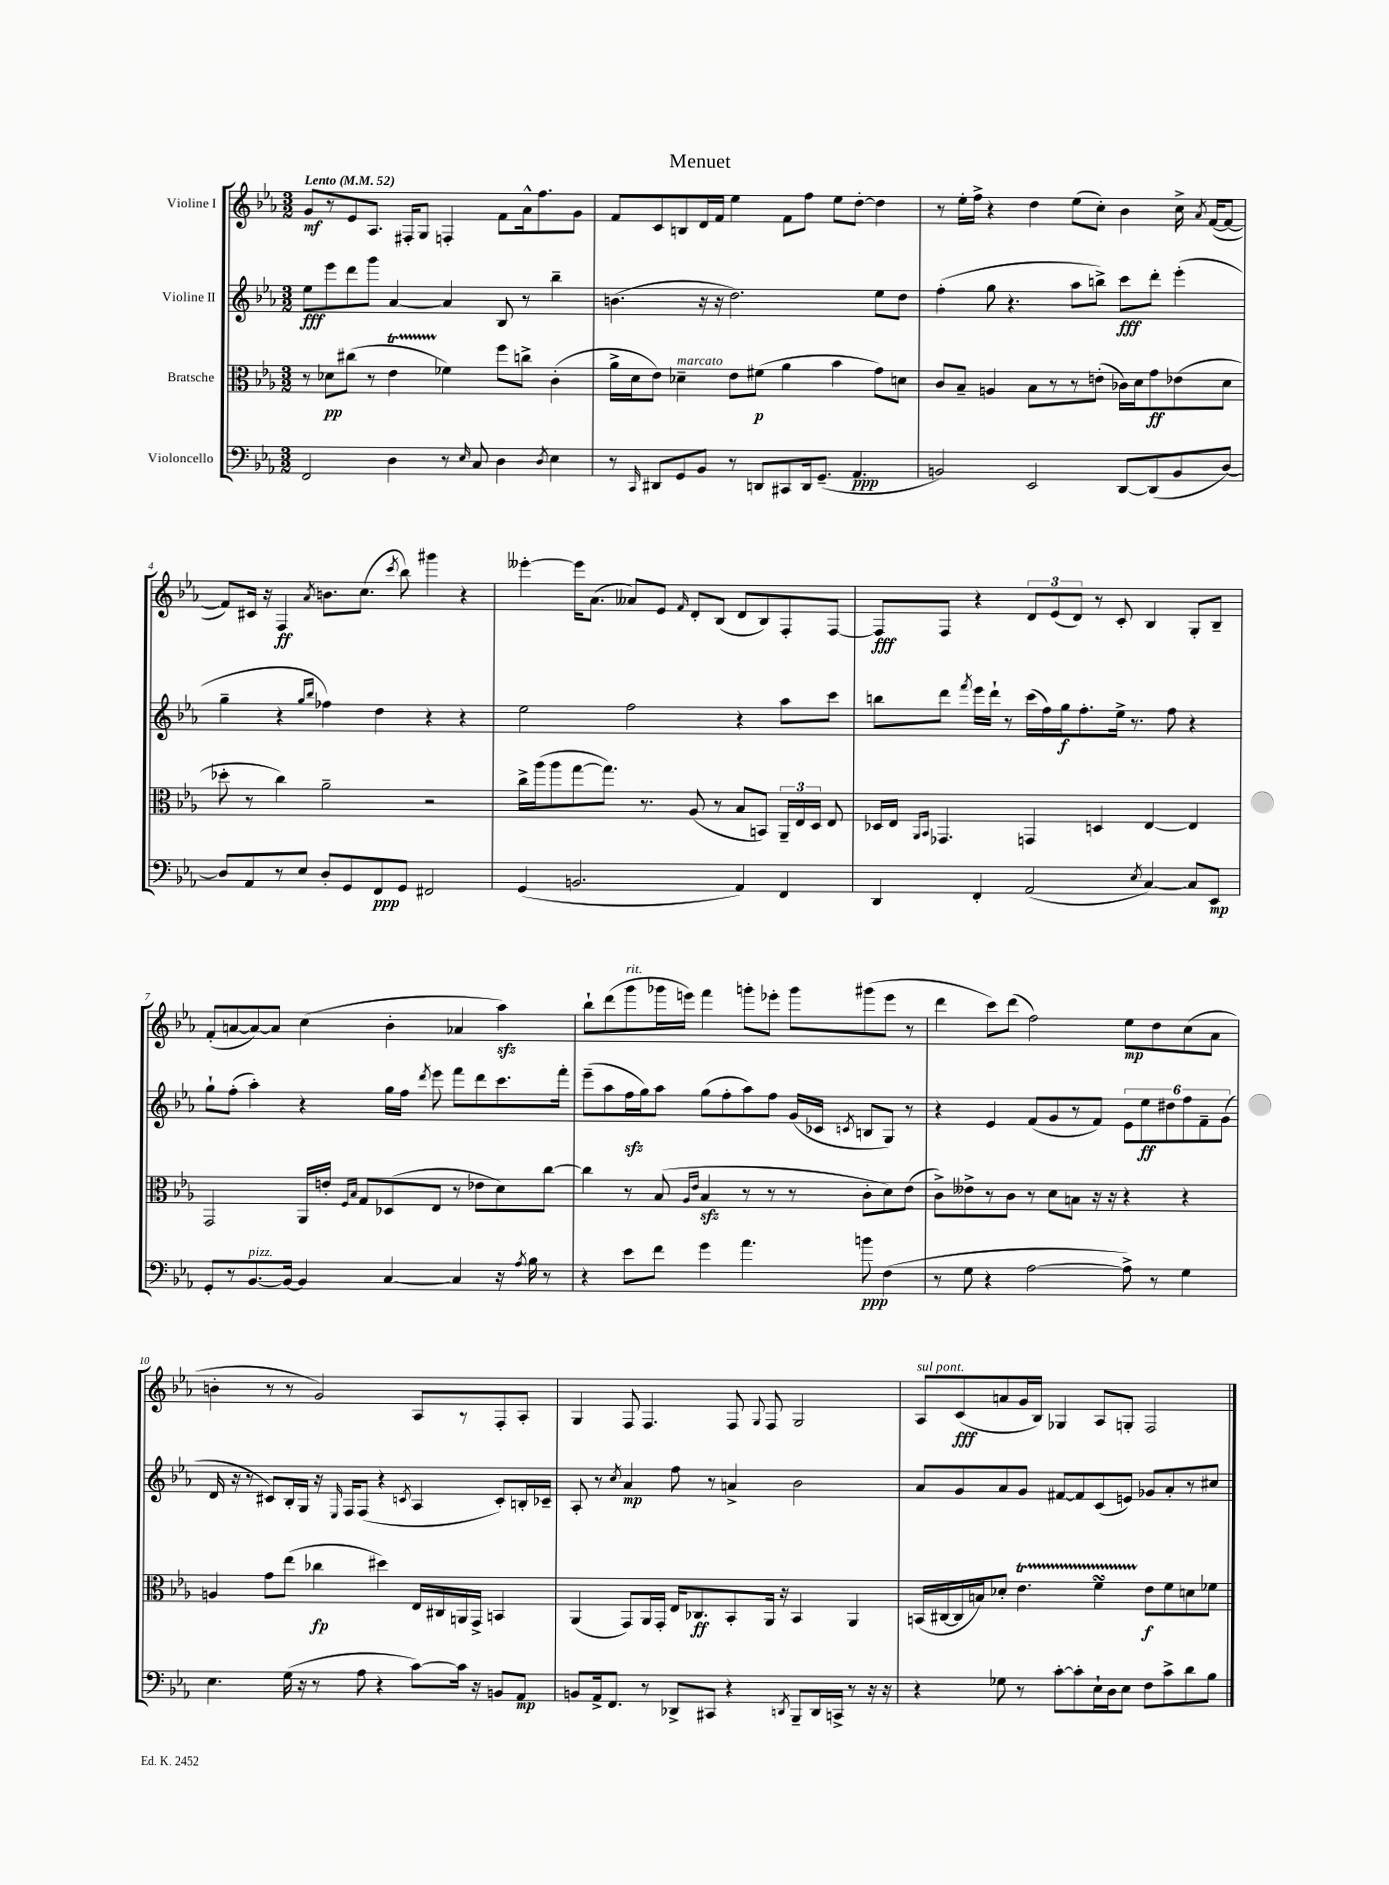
\header { title = "Menuet" }
<<
\new StaffGroup <<
\new Staff = "s0" \with { instrumentName = "Violine I" } {
    \clef treble \key ees \major \numericTimeSignature \time 3/2 \tempo "Lento" 4 = 52
    \autoBeamOff g'8[\mf r8 ees'8 aes8.] fis16[-. g8] f4-. f'8[ aes'16-^ f''8. g'8] |
    f'8[ c'8 b8 d'16 f'16] ees''4 f'8[ f''8] ees''8[ d''8]~-. d''4 |
    r8 ees''16[-. f''16]-> r4 d''4 ees''8[( c''8]-.) bes'4 c''16-> \acciaccatura { aes'8 } f'16[~( f'8]~ |
    f'8[) cis'16] r16 f4\ff \acciaccatura { aes'8 } b'8.[ c''8.]( \acciaccatura { c'''8 } bes''8) gis'''4 r4 |
    eeses'''4~-. eeses'''16[ aes'8.]( aeses'8[) ees'8] \grace { f'16 } d'8[-. bes8]( d'8[ bes8) f8-. f8]~ |
    f8[\fff f8] r4 \tuplet 3/2 { d'8[ ees'8( d'8]) } r8 c'8-. bes4 g8[-. bes8]-- |
    f'8[-.( a'8~ a'8~) a'8] c''4( bes'4-. aes'4 aes''4\sfz) |
    bes''8[-! d'''8( g'''8^\markup { \italic "rit." } ges'''16 e'''16]) f'''4 g'''8[-. ees'''8]-. g'''8[ gis'''8( ees'''8] r8 |
    d'''4 c'''8[) d'''8]( f''2) ees''8[\mp d''8 c''8( aes'8] |
    b'4-. r8 r8 g'2) aes8[ r8 f8-. aes8]-. |
    g4 f8 f4. f8 \appoggiatura { g8 } f8 g2 |
    aes8[^\markup { \italic "sul pont." } c'8\fff( a'8 g'16 bes16]) ges4 aes8[ g8]-. f2 \bar "|." |
}
\new Staff = "s1" \with { instrumentName = "Violine II" } {
    \clef treble \key ees \major \numericTimeSignature \time 3/2
    \autoBeamOff ees''8[\fff ees'''8 d'''8 g'''8] aes'4~ aes'4 bes8 r8 bes''4-- |
    b'4.( r16 r16 d''2.) ees''8[ d''8] |
    f''4-.( g''8 r4. aes''8[ b''8]->) c'''8[\fff d'''8]-. ees'''4-.( |
    g''4-- r4 \grace { g''16[ bes''16] } fes''4) d''4 r4 r4 |
    ees''2 f''2 r4 aes''8[ c'''8] |
    b''8[ d'''8] \acciaccatura { f'''8 } ees'''16[ d'''16]-! r8 c'''16[( f''16) g''16\f f''8.-. ees''16]-> r8. f''8 r4 |
    g''8[-! f''8]-.( aes''4-.) r4 g''16[ f''16] \acciaccatura { d'''8 } ees'''8 f'''8[ d'''8 c'''8. f'''16]-. |
    ees'''8[--( aes''8 f''16\sfz g''16) aes''8] g''8[( f''8-. aes''8) f''8] g'16[( ces'16] \acciaccatura { c'8 } b8[ g8]) r8 |
    r4 ees'4 f'8[( g'8 r8 f'8]) \tuplet 6/4 { ees'8[ ees''8\ff dis''8 f''8 f'8-- g'8]( } |
    d'16 r16 r8 cis'8[) bes16-. g16] r16 \grace { ees16 } f16[ f8]( r4 \acciaccatura { c'8 } aes4 c'8[-.) b16-. ces'16]-- |
    aes8-. r8 \acciaccatura { c''8 } aes'4\mp f''8 r8 a'4-> bes'2 |
    aes'8[ g'8 aes'8 g'8] fis'8[~ fis'8 c'8( e'8]) ges'8[ aes'8-. r8 cis''8] \bar "|." |
}
\new Staff = "s2" \with { instrumentName = "Bratsche" } {
    \clef alto \key ees \major \numericTimeSignature \time 3/2
    \autoBeamOff r8 des'8[\pp cis''8]( r8 ees'4\startTrillSpan fes'4\stopTrillSpan) f''8[ c''8]-> c'4-.( |
    aes'16[-> d'16 ees'8]) des'4--^\markup { \italic "marcato" } ees'8[ fis'8]\p( aes'4 bes'4 g'8[) d'8] |
    c'8[ bes8]-- a4 bes8[ r8 r8 e'8]-.( ces'16[) d'16 g'8\ff ees'8( d'8] |
    des''8-. r8 c''4) aes'2-- r2 |
    c''16[-> aes''16( aes''8 g''8~ g''8.]) r8. aes8( r8 bes8[ b,8]) \tuplet 3/2 { aes,16[-- ees16 d16] } ees8 |
    des16[ ees16] \grace { aes,16[ bes,16] } ges,4. g,4 d4 ees4~ ees4 |
    g,2 aes,16[ e'16]-. \grace { f16[ bes16] } g8[ des8( ees8] r8 ees'8[ d'8) c''8]~ |
    c''4 r8 bes8( \grace { aes16[ ees'16] } bes4\sfz r8 r8 r8 c'8[-. d'8) ees'8]( |
    c'8[->) eeses'8-> r8 c'8] r8 d'8[ b8] r16 r16 r4 r4 |
    a4 g'8[ ees''8]( ces''4\fp dis''4) ees16[ cis16 a,16 g,16]-> b,4 |
    aes,4( g,8[) aes,16 g,16]-. ees16[ ces8.\ff bes,8-. aes,16] r16 bes,4 aes,4 |
    b,16[( cis16~ cis16 b16) des'8]-. ees'4.\startTrillSpan f'4\turn ees'8[\stopTrillSpan\f f'8 d'8 fes'8] \bar "|." |
}
\new Staff = "s3" \with { instrumentName = "Violoncello" } {
    \clef bass \key ees \major \numericTimeSignature \time 3/2
    \autoBeamOff f,2 d4 r8 \grace { ees16 } c8 d4 \acciaccatura { d8 } ees4 |
    r8 \grace { c,16 } dis,8[ g,8 bes,8] r8 d,8[ cis,8 d,16 g,8.]--( aes,4.\ppp |
    b,2) ees,2 d,8[~ d,8( b,8 d8]~) |
    d8[ aes,8 r8 ees8] d8[-. g,8 f,8\ppp g,8] fis,2 |
    g,4( b,2. aes,4) f,4 |
    d,4 f,4-. aes,2( \acciaccatura { ees8 } c4~) c8[ ees,8]\mp |
    g,8[-. r8 bes,8.~^\markup { \italic "pizz." } bes,16]~ bes,4 c4~ c4 r16 \acciaccatura { aes8 } bes16 r8 |
    r4 ees'8[ f'8] g'4 aes'4. b'8\ppp f4( |
    r8 g8 r4 aes2~ aes8->) r8 g4 |
    ees4. g16( r16 r8 aes8 r4 c'8[~) c'16] r16 b,8[ aes,8]\mp |
    b,8[ aes,16-> f,8.] r8 des,8[-> cis,8] r4 \acciaccatura { d,8 } bes,,8[-- d,16 c,16]-> r8 r16 r16 |
    r4 ges8 r8 c'8[~-. c'8-. ees16-! d16 ees8] f8[ c'8-> d'8 bes8] \bar "|." |
}
>>
>>
